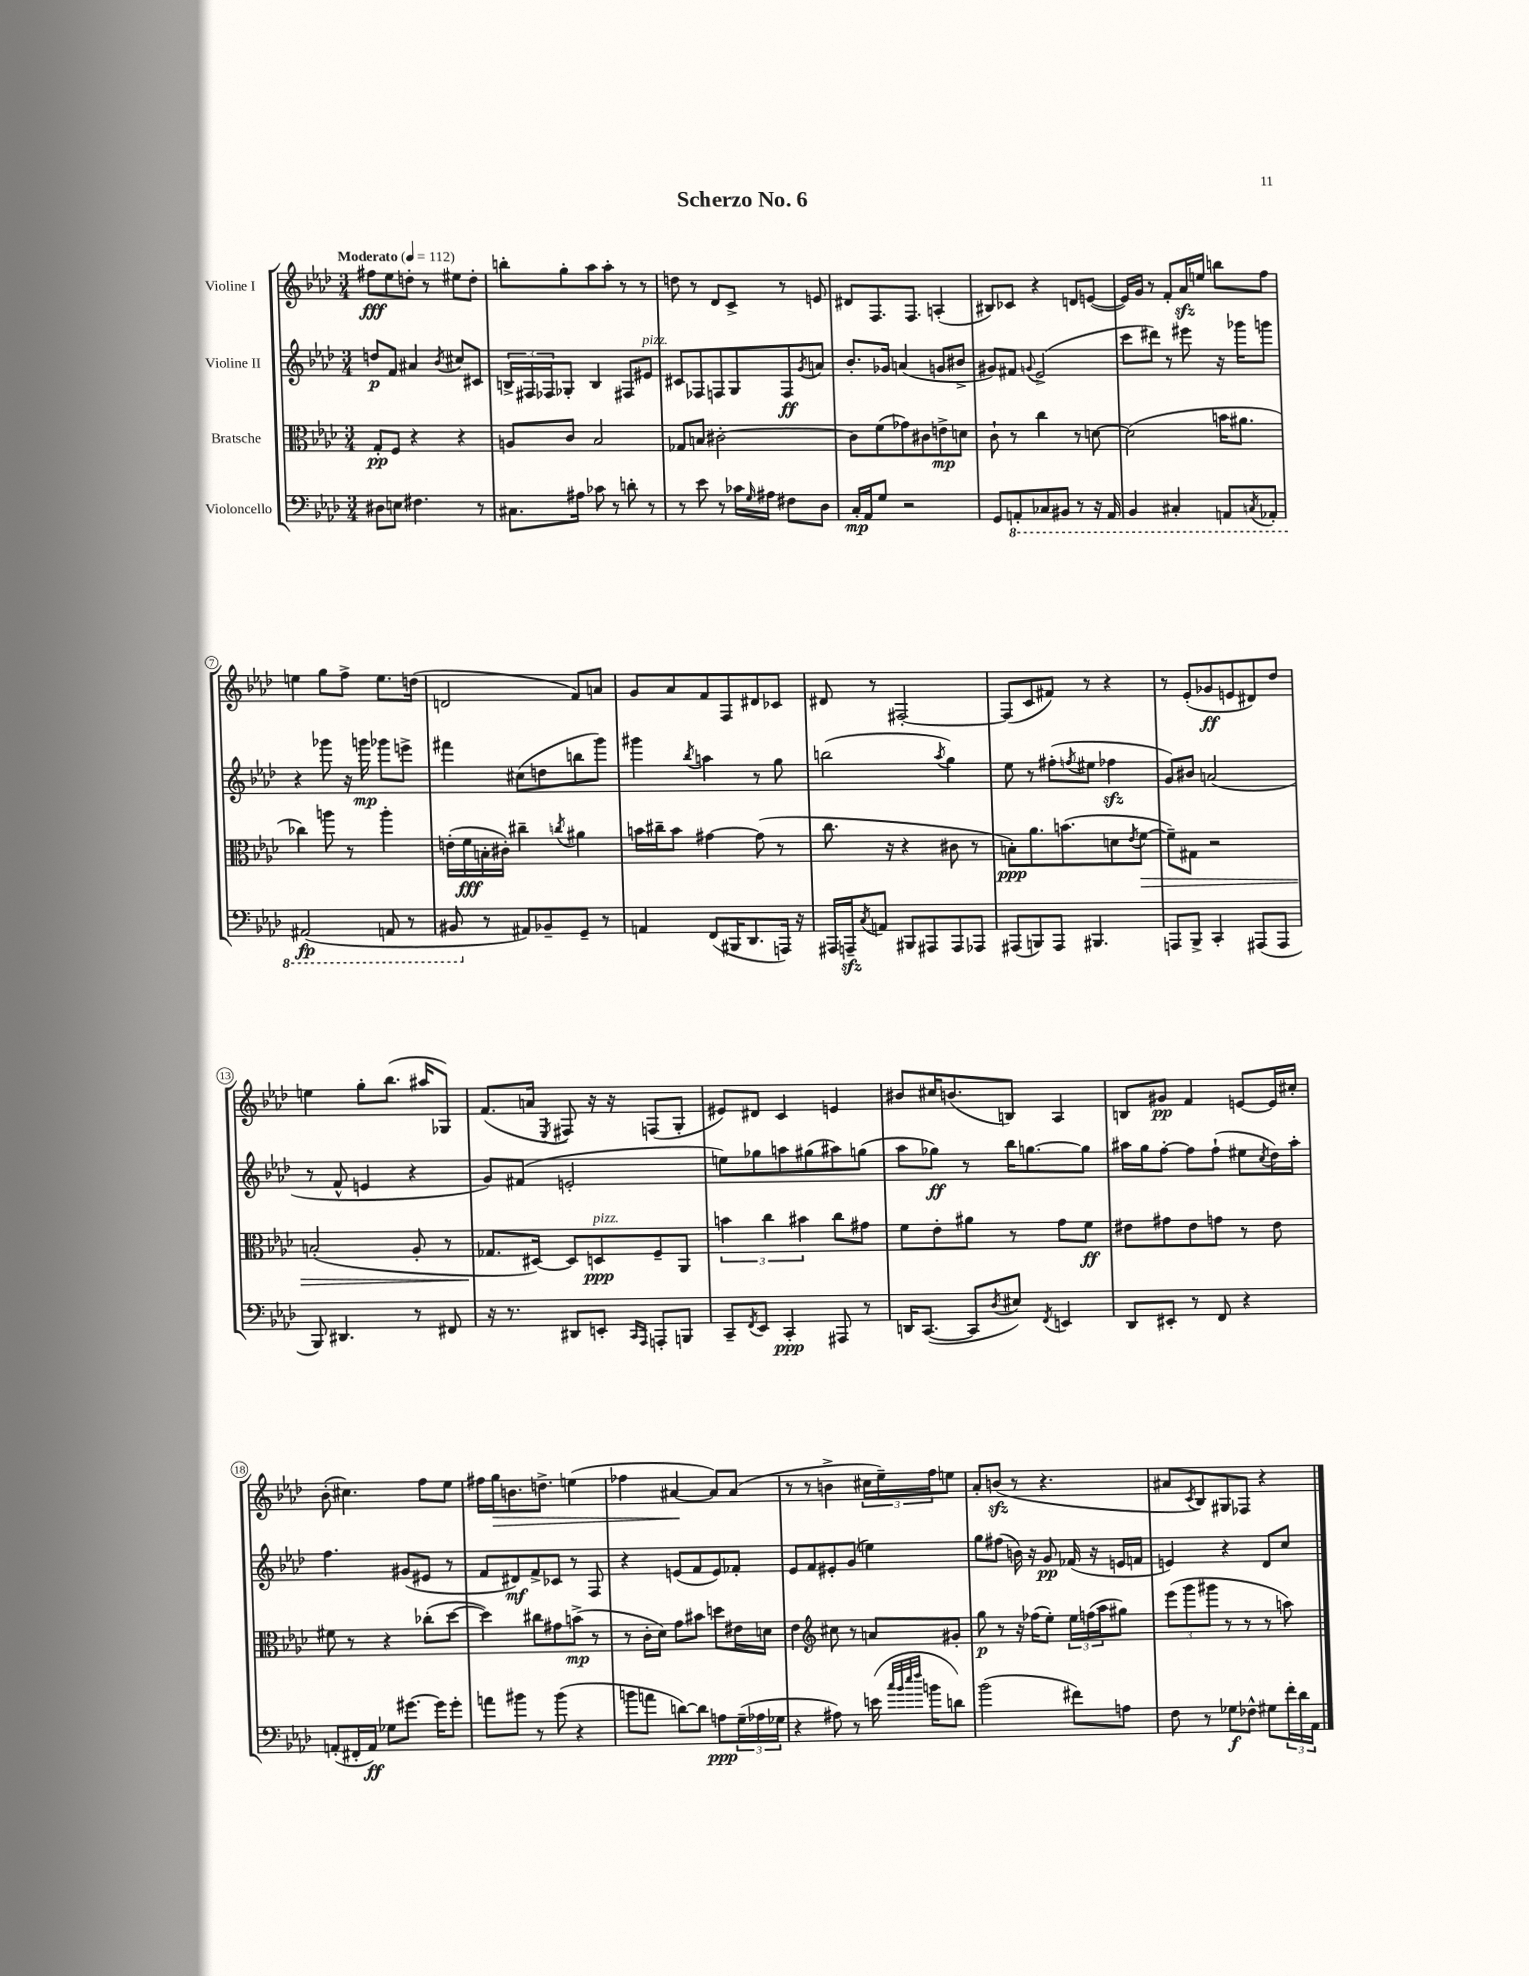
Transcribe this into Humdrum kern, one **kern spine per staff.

**kern	**kern	**kern	**kern
*staff4	*staff3	*staff2	*staff1
*clefF4	*clefC3	*clefG2	*clefG2
*k[b-e-a-d-]	*k[b-e-a-d-]	*k[b-e-a-d-]	*k[b-e-a-d-]
*M3/4	*M3/4	*M3/4	*M3/4
*MM112	*MM112	*MM112	*MM112
8D#\L	8G'/L	8dd/L	8ff#\L
8E\J	8F/J	8f/J	8ee-\
4.F#\	4r	4a#/	8dd'\J
.	.	.	8r
.	.	8qb-/	.
.	4r	8cc#/L	8ee#\L
8r	.	8c#/J	8dd'\J
=	=	=	=
8.C#\L	8A/L	24B^/LL	8bb'\L
.	.	24F#/	.
.	.	24F-/J	.
.	8c/J	8G-'/J	8gg'\
16A#\Jk	.	.	.
8c-\	2B-/	4B/	8aa-\
8r	.	.	8aa-'\J
8d'\	.	8F#/L	8r
8r	.	8e#/J	8r
=	=	=	=
8r	8G-/L	8c#/L	8dd\
8e-\	8B/J	8F-/	8r
8r	[2c#'\	8F/	8d-/L
16c-\LL	.	8G/	8c^/J
16qqG/	.	.	.
16A#\JJ	.	.	.
8F#\L	.	8F/	8r
.	.	8qg/	.
8D-\J	.	8a/J	8e/
=	=	=	=
16C'/LL	8c#\]L	8.b-'/L	8d#/L
16AA-/J	.	.	.
8G/J	(8f\	.	8.F/
.	.	16g-/Jk	.
2r	8g-\)	(4a/	.
.	.	.	8.F/J
.	8c#\	.	.
.	8e^\	8g/L	(4A'/
.	8d\J	8b#^/J	.
=	=	=	=
8GG/L	8c`\	8g#/L)	8B#/L)
8AAA'/	8r	8f#/J	8c-/J
.	.	8qqg/	.
8CC-/	4cc\	(2e-^/	4r
8BBB#/J	.	.	.
8r	8r	.	8d/L
16r	[8d\	.	([8e/J
16AAA/	.	.	.
=	=	=	=
4BBB-/	(2d\]	8ccc\L	16e/]LL)
.	.	.	16g/JJ
.	.	8ddd#\J)	8r
4CC#'/	.	8r	8f'/L
.	.	8eee#\	16a-/L
.	.	.	16ee/JJ
8AAA/L	16b\LK	16r	8bb\L
.	8.a#\J	16ggg-\LK	.
8qCC/	.	.	.
8AAA-'/J	.	8ggg\J	8ff\J
=	=	=	=
(2AAA#/	4cc-\)	4r	4ee\
.	8aa\	8ggg-\	8gg\L
.	8r	16r	8ff^\J
.	.	16ggg\	.
8AAA/	4aa'\	8ggg-\L	8.ee\L
8r	.	8eee^\J	.
.	.	.	(16dd\Jk
=	=	=	=
8BBB#/	(16e'\LL	4fff#\	2d/
.	16f\	.	.
8r	16B'\	.	.
.	16c#'\JJ)	.	.
8AA#/L)	4cc#~\	(8cc#\L	.
8BB-~/	.	8dd\	.
.	8qcc/	.	.
8GG~/J	4a#\	8bb\	8f/L)
8r	.	8ggg\J)	8a/J
=	=	=	=
4AA/	16b\LL	4ggg#\	8g/L
.	16cc#~\J	.	.
.	8b\J	.	8a-/
.	.	8qbb-/	.
(8FF/L	[4g#\	4aa\	8f/
16BBB#/K	.	.	8F/
8.DD-/	.	.	.
.	(8g#\]	8r	8d#/
16AAA/Jk)	8r	8gg\	8c-/J
16r	.	.	.
=	=	=	=
16AAA#/LL	8.cc\	(2bb\	8d#/
16AAA~/J	.	.	.
8qC/	.	.	.
8AA/J	.	.	8r
.	16r	.	.
8BBB#/L	4r	.	[2F#'/
8AAA#/	.	.	.
.	.	8qaa-/	.
8AAA#/	8c#\	4gg\)	.
8AAA-/J	8r	.	.
=	=	=	=
(8AAA#/L	8B'\L)	8ee-\	(8F#/]L
8BBB/)	8.a-\	8r	8c/
8AAA#/J	.	(8ff#'\L	8f#/J)
.	(8.b\	.	.
.	.	8qff/	.
4.BBB#/	.	8ee#\J	8r
.	8d\	4ff-\	4r
.	8qe-/	.	.
.	[8f\J	.	.
=	=	=	=
8AAA/L	8f~\]L)	8g/L)	8r
8BBB-^/J	8G#\J	8b#/J	(8e-'/L
4CC'/	2r	(2a/	8g-/
.	.	.	8e/
(8AAA#/L	.	.	8d#/)
8AAA#/J	.	.	8dd-/J
=	=	=	=
8BBB-/)	(2B'/	8r	4ee\
4.DD#/	.	8f^^/	.
.	.	4e/	8gg'\L
.	.	.	(8.bb-\J
8r	8A-'/	4r	.
.	.	.	16aa#/LK
8FF#/	8r	.	8G-/J)
=	=	=	=
16r	8.G-/L	8g/L)	(8.f/L
8.r	.	.	.
.	.	(8f#/J	.
.	[16D#/Jk)	.	16a/Jk
.	.	.	8qE-/
8DD#/L	8D#/]L	2e'/	8F#/)
8EE'/J	8D/	.	16r
.	.	.	16r
16qqCC/LL	.	.	.
16qqAAA-/JJ	.	.	.
8AAA'/L	8F~/	.	(8F/L
8BBB/J	8AA-/J	.	8G'/J
=	=	=	=
8CC~/L	6b\	8ee\L)	8e#/L)
8qFF/	.	.	.
8EE-/J	.	8gg-\	8d#/J
.	6cc\	.	.
4CC'/	.	8aa\	4c/
.	6b#\	.	.
.	.	(8gg#\	.
8AAA#/	8cc\L	8aa#\)	4e/
8r	8g#\J	(8gg\J	.
=	=	=	=
16DD/LK	8f\L	8aa-\L	8b#/L
([8.CC/J	.	.	.
.	8e-'\	8gg-\J)	16cc#/K
.	.	.	(8.b/
8CC/]L	8a#\J	8r	.
8qD-/	.	.	.
8E#/J)	8r	16bb-\LK	8B/J)
.	.	[8.gg\	.
8qFF/	.	.	.
4EE/	8g\L	.	4A-/
.	8f\J	8gg\]J	.
=	=	=	=
8DD-/L	8e#\L	16aa#\LL	8B/L
.	.	16gg\J	.
8EE#'/J	8g#\	[8ff'\J	8g#/J
8r	8e#\	8ff\]L	4f/
8FF/	8g\J	(8ff`\J	.
4r	8r	8ee#\L	[8e/L
.	.	8qcc/	.
.	8e#\	16dd-\L)	16e/]L
.	.	16aa#'\JJ	16cc#'/JJ
=	=	=	=
(8AA'/L	8f#\	4.ff\	(8b-'\
16FF#'/L	8r	.	4.cc#\)
16AA/JJ)	.	.	.
8G-\L	4r	.	.
[8.g#\J	.	(8g#/L	.
.	(8cc-'\L	8e#/J	8ff\L
16g#\]LK	.	.	.
8g#'\J	[8dd-\J	8r	8ee-\J
=	=	=	=
8a\L	4dd-\])	8f/L	16ff#\LL
.	.	.	16gg\J
8b#\J	.	8d#/)	8.b\
8r	8cc#\L	8f^/	.
.	.	.	8.dd^\J
(8b#\	8g#\	8c-/J	.
4r	(8b^\J	8r	(4ee\
.	8r	8F/	.
=	=	=	=
8b\L	8r	4r	4ff-\
8a\J	16c'\LL	.	.
.	16d-\JJ)	.	.
[8d\L)	8g\L	(8e/L	[4a#/
8d\]J	8b#\J	8f/	.
8A\L	8dd\L	8e/)	8a#/]L)
(24G~\L	16e#\L	8f-'/J	(8a#/J
24A-\	.	.	.
.	16d\JJ	.	.
24G-\JJ	.	.	.
=	=	=	=
4r	4e-\	8e-/L	8r
.	.	8f/	8r
*	*clefG2	*	*
8A#\)	8cc#\	8e#'/	4b^\
8r	8r	(8g/J	.
(16e\	8a/L	4ee\)	24cc#\LL
.	.	.	24ee-~\)
32qqcc/LLL	.	.	.
32qqb-/	.	.	.
32qqee-/	.	.	.
32qqff/JJJ	.	.	.
16b\LK	.	.	.
.	.	.	24ff\J
8d\J)	8g#'/J	.	8ee\J
=	=	=	=
(2b-\	8gg\	8gg\L	8a-'/L
.	8r	(8ff#\J	(8b/J
.	16r	16b\)	8r
.	(16ff-\LK	16r	.
.	8ee-'\J)	8g/	4.r
8f#\L)	24ee-\LL	(16f-/	.
.	(24ff\	.	.
.	.	16r	.
.	24aa-\J	.	.
8A\J	8gg#\J)	16e/LL	.
.	.	16f/JJ	.
=	=	=	=
8F\	(12eee-\L	4e/)	8a#/L
.	12ggg\	.	.
.	.	.	8qc/
8r	.	.	8B-/)
.	12ggg#\J	.	.
8G-\L	8r	4r	8G#/
8F-^^\J	8r	.	8F-/J
8G#\L	8r	8d-/L	4r
24f'\L	8aa\)	8cc/J	.
24d-\	.	.	.
24AA-\JJ	.	.	.
==	==	==	==
*-	*-	*-	*-
